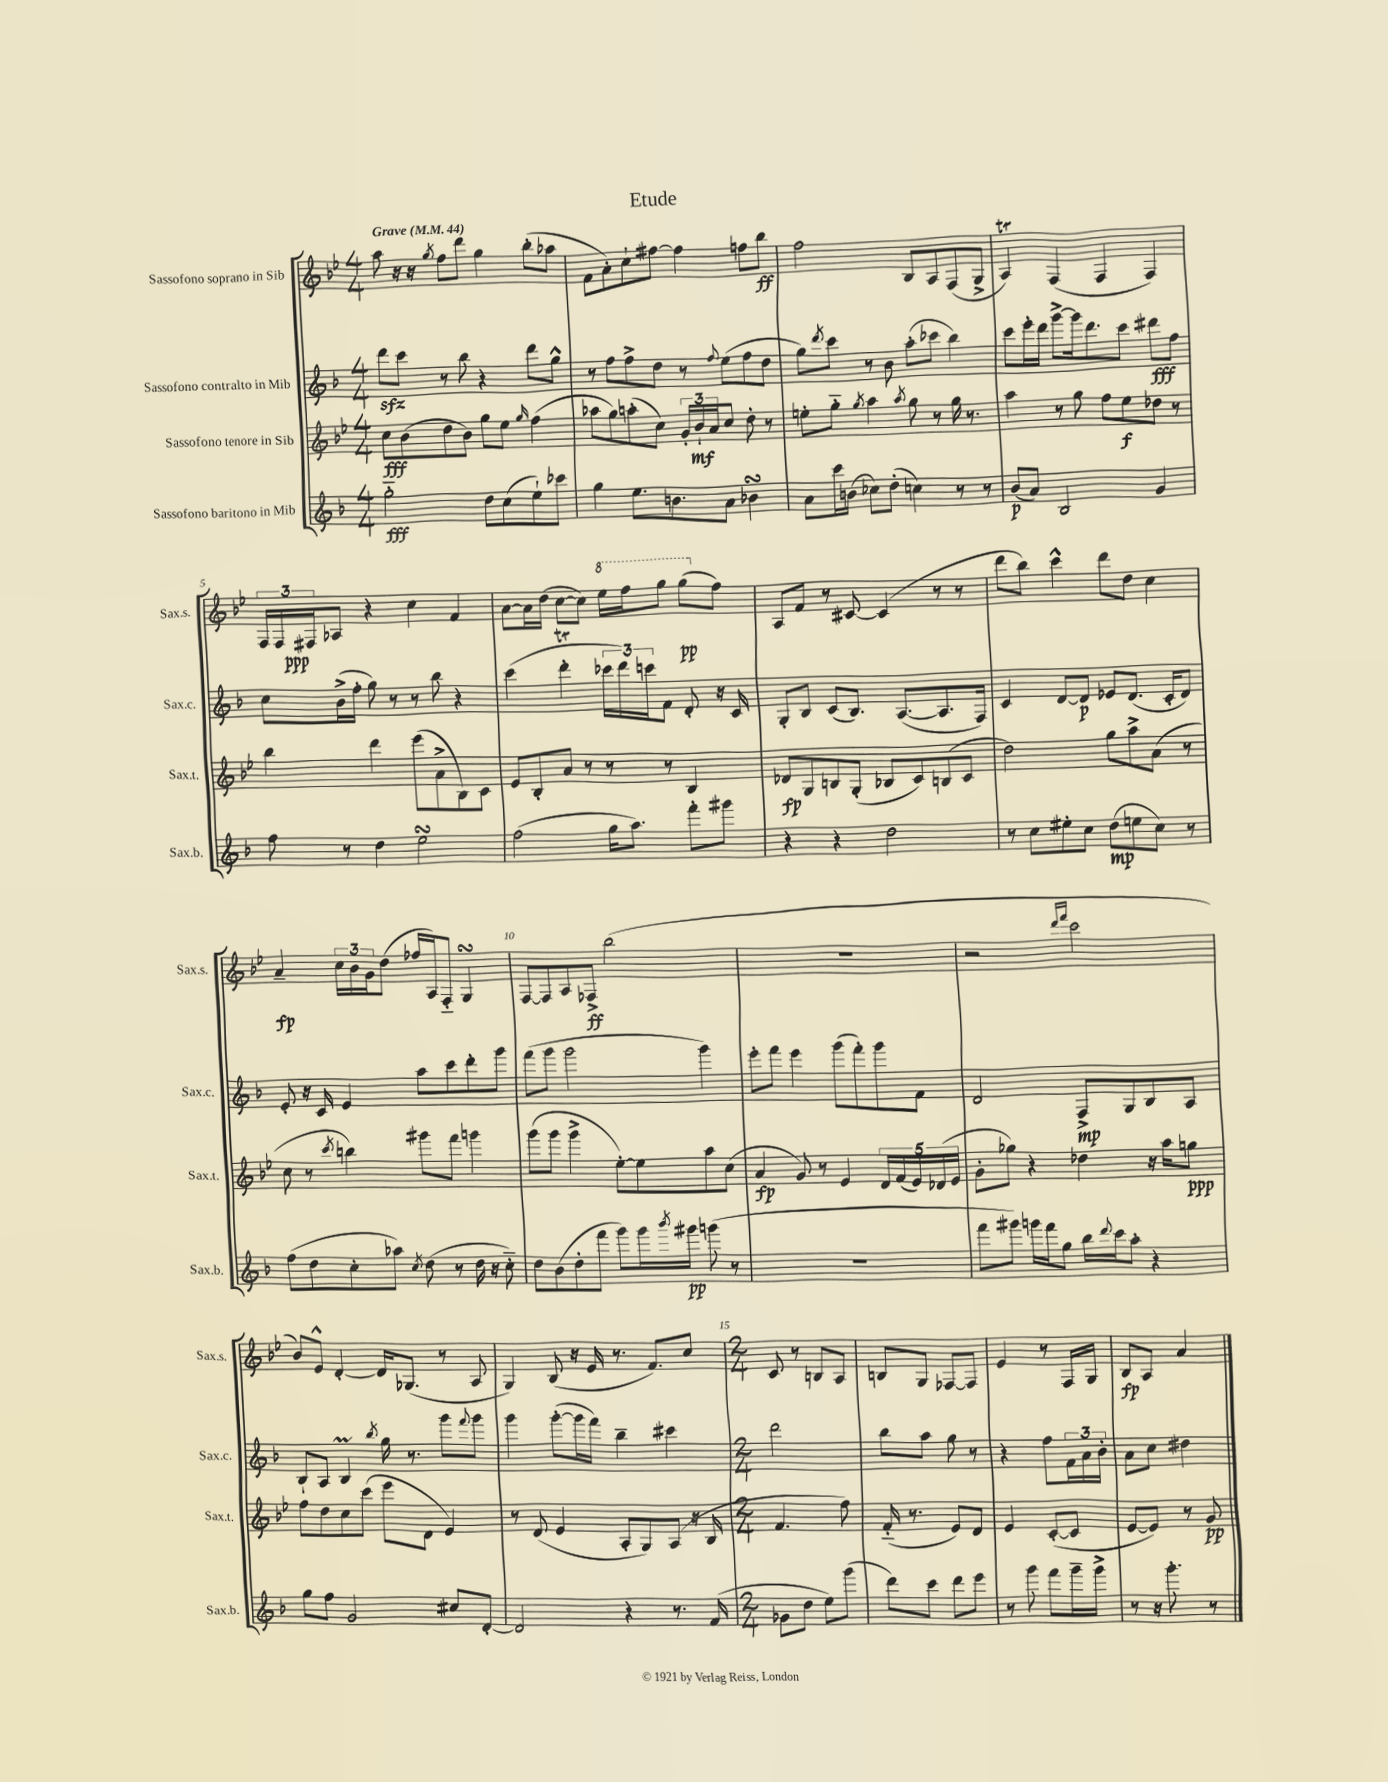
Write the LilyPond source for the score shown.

\header { title = "Etude" }
<<
\new StaffGroup <<
\new Staff = "s0" \with { instrumentName = "Sassofono soprano in Sib" shortInstrumentName = "Sax.s." } {
    \clef treble \key bes \major \numericTimeSignature \time 4/4 \tempo "Grave" 4 = 44
    a''8 r16 r16 \acciaccatura { g''8 } f''8 d'''8 g''4 bes''8-.( aes''8 |
    f'8 a'8-.) c''8-! fis''8~ fis''4 f''8 bes''8\ff |
    f''2 bes8 a8 f8( g8-> |
    a4\trill) f4( f4 f4) |
    \tuplet 3/2 { f16 f16 fis16\ppp } aes8 r4 c''4 f'4 |
    a'8~ a'16 d''16( c''8~ c''8) \ottava #1 ees'''16 f'''16 g'''8 g'''8\pp( \ottava #0 f''8) |
    a8 f'8 r8 cis'8~ cis'4( r8 r8 |
    d'''8 bes''8) c'''4-^ d'''8 d''8 c''4 |
    a'4--\fp \tuplet 3/2 { c''16 bes'16 g'16 } d''8( fes''16 a16) f8-_ g4\turn |
    f8~ f8 a8 fes8->\ff bes''2( |
    R1 |
    r2 \grace { d'''16 f'''16 } c'''2 |
    bes'8) ees'8-^ d'4~-. d'16 ges8.( r8 a8 |
    g4) bes8( r16 ees'16 r8. f'8.) c''8 |
    \numericTimeSignature \time 2/4 c'8 r8 b8 a8 |
    b8 g8 fes8~ fes8 |
    ees'4 r8 f16 g16 |
    bes8\fp a8 a'4 \bar "|." |
}
\new Staff = "s1" \with { instrumentName = "Sassofono contralto in Mib" shortInstrumentName = "Sax.c." } {
    \clef treble \key f \major \numericTimeSignature \time 4/4
    d'''8\sfz c'''8 r8 bes''8 r4 d'''8 g''8-^ |
    r8 f''8 f''8-> d''8 r8 \appoggiatura { f''8 } e''8( f''8 d''8 |
    g''8) \acciaccatura { d'''8 } c'''8 r8 bes'8 a''8-.( ces'''8 bes''4) |
    c'''8 e'''16-. d'''16 g'''8~-> g'''16 d'''8. c'''8 dis'''8\fff f''8 |
    c''8 bes'16->( f''16-. g''8) r8 r8 bes''8 r4 |
    c'''4( d'''4-.\trill \tuplet 3/2 { ces'''16 d'''16) c'''16 } f'8 d'8-. r16 c'16 |
    g8-. bes8 c'8( bes8.) a8.~( a8. f16) |
    c'4 d'8~ d'8\p ees'8 d'8.( c'16-. d'8) |
    e'8-. r16 c'16 e'4 a''8 c'''8 d'''8-. g'''8 |
    f'''8( g'''8 g'''2 g'''4) |
    e'''8-. f'''8 e'''4 g'''8( f'''8-.) g'''8 f'8 |
    d'2 f8->\mp g8 bes8 a8 |
    bes8-! a8 bes4\prall \acciaccatura { bes''8 } g''16 r8. g'''8 \appoggiatura { f'''8 } g'''8 |
    g'''4 g'''8~-.( g'''16 f'''16) bes''4-- cis'''4 |
    \numericTimeSignature \time 2/4 d'''2 |
    bes''8 a''8 g''8 r8 |
    r4 f''8 \tuplet 3/2 { f'16 a'16 bes'16-. } |
    a'8 c''8 dis''4 \bar "|." |
}
\new Staff = "s2" \with { instrumentName = "Sassofono tenore in Sib" shortInstrumentName = "Sax.t." } {
    \clef treble \key bes \major \numericTimeSignature \time 4/4
    c''8\fff bes'8( d''8 bes'8) g''8 ees''8 \grace { g''16 } f''4( |
    aes''8 g''8) a''8-.( c''8) \tuplet 3/2 { g'16-. bes'16-!\mf a'16 } c''8 d''8-. r8 |
    e''8-. g''8-_ \acciaccatura { g''8 } a''4 \acciaccatura { a''8 } g''8 r8 g''16 r8. |
    a''4 r8 g''8 f''8 ees''8\f des''8 r8 |
    bes''4 d'''4 ees'''8( a'8-> bes8) c'8 |
    ees'8 bes8-. a'8 r8 r8 r8 bes4 |
    des'8\fp g8 b8 g8-.( bes8 c'8) b8( c'8 |
    d''2) g''8 a''8-> a'8( r8 |
    c''8 r8 \acciaccatura { c'''8 } b''4) gis'''8 f'''8 g'''4 |
    g'''8( g'''8 g'''4-> ees''8~-.) ees''8 a''8 c''8( |
    a'4\fp g'8) r8 ees'4 \tuplet 5/4 { d'16 f'16( ees'16) des'16( ees'16 } |
    g'8-. ges''8) r4 des''4 r16 a''16 g''8\ppp |
    f''8 d''8 c''8 c'''8( ees'''8 d'8 ees'4) |
    r8 d'8( ees'4 a8-. g8) a8( r16 bes16 |
    \numericTimeSignature \time 2/4 f'4. f''8) |
    f'16-_( r8. ees'8) d'8 |
    ees'4 c'8~-.( c'8 |
    ees'8~ ees'8) r8 g'8\pp \bar "|." |
}
\new Staff = "s3" \with { instrumentName = "Sassofono baritono in Mib" shortInstrumentName = "Sax.b." } {
    \clef treble \key f \major \numericTimeSignature \time 4/4
    g''2-_\fff d''8 c''8( e''8-!) ces'''8 |
    g''4 e''8. b'8. a'8 bes'4\turn |
    a'8 c'''16 b'16( ces''8) d''8-.( c''4) r8 r8 |
    bes'8\p( a'8) bes2 g'4 |
    f''8 r8 d''4 e''2\turn |
    f''2( g''16 a''8.) f'''8-. gis'''8 |
    r4 r4 d''2 |
    r8 c''8 eis''8-. c''8 d''8\mp( e''8 c''8) r8 |
    f''8( d''8 c''8-. aes''8) \acciaccatura { c''8 } d''8( r8 d''16 r16 c''8-_) |
    d''8 bes'8( d''8-. f'''8 g'''8) g'''16 \acciaccatura { bes'''8 } gis'''16\pp g'''8( r8 |
    R1 |
    f'''8 gis'''8) g'''16 f'''16 g''8 bes''16 \appoggiatura { d'''8 } c'''16 a''8-. r4 |
    g''8 f''8 g'2 cis''8 d'8~-. |
    d'2 r4 r8. f'16( |
    \numericTimeSignature \time 2/4 ges'8 d''8 e''8) g'''8( |
    d'''8) c'''8 d'''8 e'''8 |
    r8 g'''8 f'''8 g'''16-- g'''16-> |
    r8 r16 g'''8.-. r8 \bar "|." |
}
>>
>>
\layout { \context { \Score \override BarNumber.break-visibility = ##(#f #t #t) barNumberVisibility = #(every-nth-bar-number-visible 5) } }
